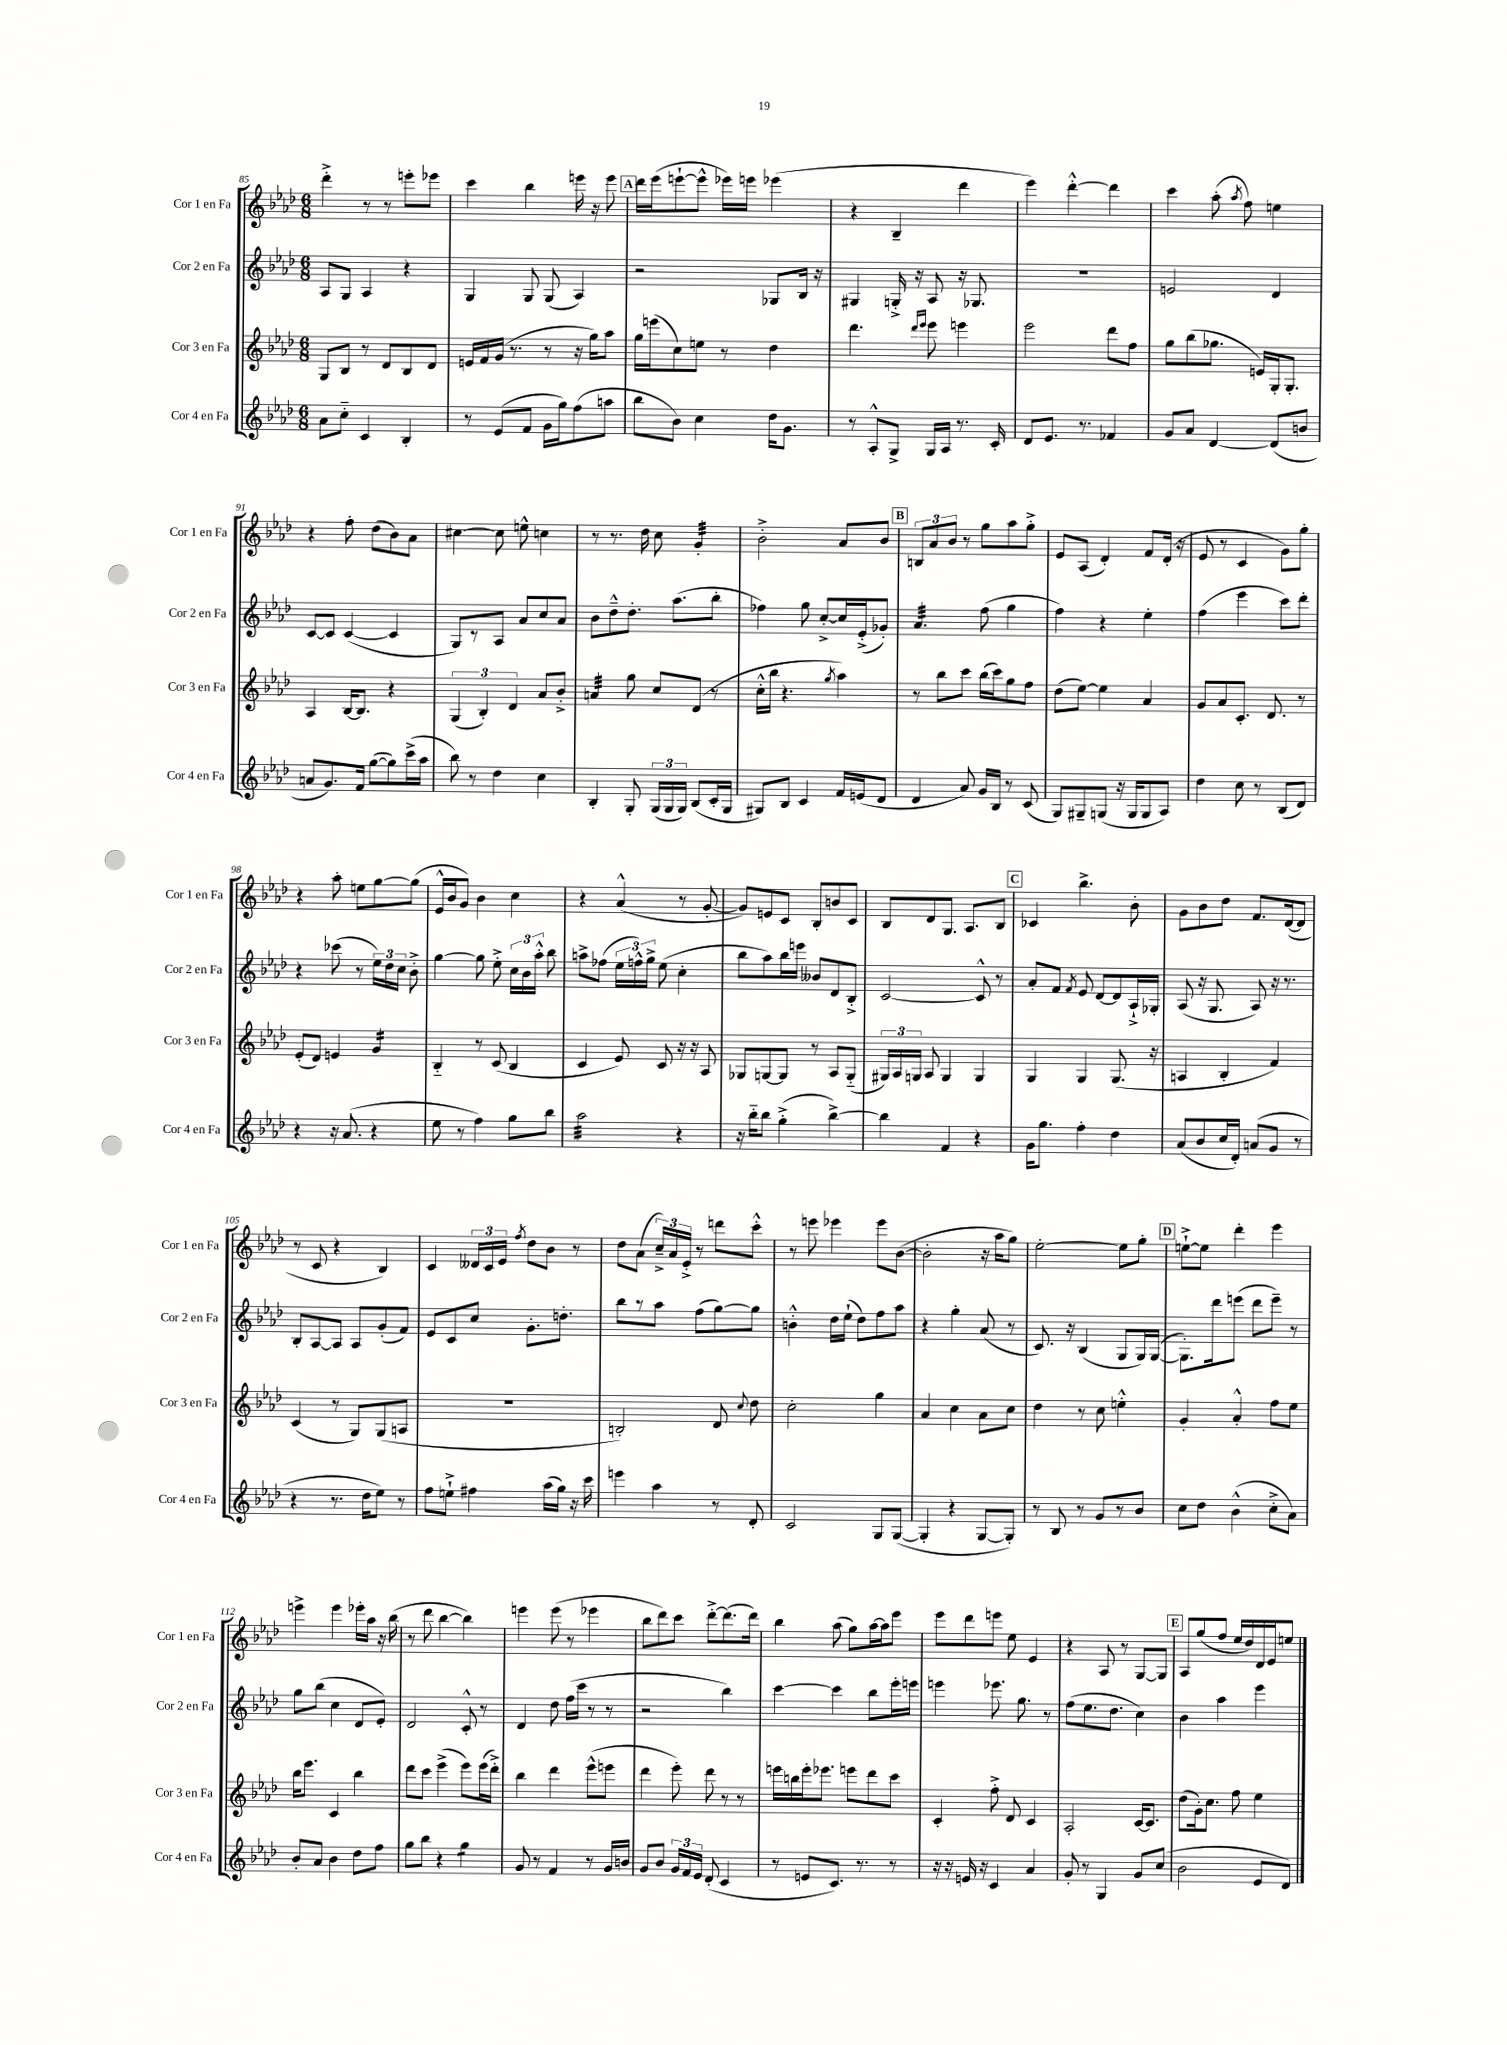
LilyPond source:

<<
\new StaffGroup <<
\new Staff = "s0" \with { instrumentName = "Cor 1 en Fa" shortInstrumentName = "Cor 1 en Fa" } {
    \clef treble \key aes \major \numericTimeSignature \time 6/8
    \autoBeamOff des'''4-.-> r8 r8 e'''8[-. ees'''8] |
    c'''4 bes''4 e'''16 r16 e'''8 |
    \mark \markup { \box "A" } des'''16[ ees'''16( e'''8~-! e'''8]-^ ees'''16[) e'''16] ees'''4( |
    r4 bes4-- des'''4 |
    ees'''4) des'''4~-.-^ des'''4 |
    c'''4 aes''8-.( \acciaccatura { aes''8 } f''8) e''4 |
    r4 f''8-. des''8[( bes'8) aes'8] |
    cis''4~ cis''8 e''8-^ c''4 |
    r8 r8. des''16 c''8 g'4:32-. |
    bes'2-.-> aes'8[ bes'8] |
    \mark \markup { \box "B" } \tuplet 3/2 { b8[ aes'8 bes'8] } r8 g''8[ aes''8 g''8]-.-> |
    ees'8[ aes8]( des'4-.) f'8[ des'16]-.( r16 |
    ees'8 r8 c'4 g'8[) g''8]-. |
    r4 aes''8-. e''8[ g''8~ g''8]( |
    ees'16[-^ bes'16 g'8]) bes'4 c''4 |
    r4 aes'4-^( r8 g'8~-. |
    g'8[) e'8 c'8] bes8[-. b'8 c'8] |
    bes8[ des'8 g8.] aes8.[ bes8] |
    \mark \markup { \box "C" } ces'4 bes''4.-> bes'8-. |
    g'8[ bes'8 des''8] f'8.[ des'16~( des'8] |
    r8 c'8 r4 bes4) |
    c'4 \tuplet 3/2 { deses'16[ c'16 ees'16] } \acciaccatura { f''8 } des''8[ bes'8] r8 |
    des''8[ aes'8]( \tuplet 3/2 { c''16[--->) aes'16 ees'16]-.-> } r8 d'''8[ c'''8]-.-^ |
    r8 e'''8 ees'''4 ees'''8[ bes'8]~( |
    bes'2-. r16 aes''16[ g''8]) |
    ees''2~-. ees''8[ g''8]-. |
    \mark \markup { \box "D" } e''8[~-!-> e''8] des'''4-. ees'''4 |
    e'''4-> e'''4 ees'''16[-. aes''16] r16 bes''16( |
    r8 des'''8 bes''4~ bes''4) |
    e'''4 e'''8( r8 ees'''4 |
    bes''8[ des'''8) c'''8] des'''8[~-.-> des'''8.( des'''16]) |
    bes''4 aes''8( g''8[) aes''16~ aes''16 ees'''8] |
    ees'''8[ des'''8 e'''8] ees''8 ees'4 |
    r4 aes8 r8 g8[~ g8] |
    \mark \markup { \box "E" } aes8[ g''8( f''8] ees''16[ des''16) des'16 ees'16 e''8] \bar "|." |
}
\new Staff = "s1" \with { instrumentName = "Cor 2 en Fa" shortInstrumentName = "Cor 2 en Fa" } {
    \clef treble \key aes \major \numericTimeSignature \time 6/8
    \autoBeamOff aes8[ g8] aes4 r4 |
    g4 g8 g8( aes4) |
    \mark \markup { \box "A" } r2 ges8[ bes16] r16 |
    gis4 g16-.-> r16 aes8 r16 ges8. |
    r2. |
    e'2 des'4 |
    c'8[~ c'8] c'4~( c'4 |
    g8[) r8 aes8] aes'8[ c''8 aes'8] |
    bes'8[ des''8---^ des''8.]-. aes''8.[( bes''8]-. |
    fes''4) g''8 c''8[~-.-> c''16 ees'16-.->( ges'8]-.) |
    \mark \markup { \box "B" } aes'4.:32 f''8( g''4 |
    f''4) r4 ees''4-. |
    f''4( ees'''4 c'''8[) des'''8]-. |
    r4 ces'''8( r8 \tuplet 3/2 { ees''16[) des''16 c''16] } bes'8-.-> |
    g''4~ g''8 ees''8-.-> \tuplet 3/2 { c''16[ bes'16 aes''16]-.-^ } bes''8 |
    a''8[-> fes''8]( \tuplet 3/2 { ees''16[ f''16-^) g''16]-> } ees''8( c''4-. |
    bes''8[ aes''8) bes''16 e'''16] beses'8[ des'8 bes8]-.-> |
    c'2~ c'8-^ r8 |
    \mark \markup { \box "C" } aes'8[-. f'8] \acciaccatura { f'8 } ees'8 des'8[~ des'8 aes16-!-> ges16]-. |
    aes8( r16 g8. aes8) r16 r8. |
    bes8[-. aes8~ aes8] aes8[ g'8-.( f'8]) |
    ees'8[ c'8 c''8] g'8.[-. d''8.]-. |
    bes''8[ r8 aes''8] f''8[( g''8~) g''8] |
    b'4-.-^ des''16[ ees''16]-!( des''8[) f''8 aes''8] |
    r4 g''4-. aes'8( r8 |
    c'8.) r16 bes4( g8[ g16) g16]~( |
    \mark \markup { \box "D" } g8.[-.) des'''16 e'''8]( des'''8[ e'''8]--) r8 |
    g''8[ bes''8]( c''4 des'8[ ees'8]-.) |
    des'2 c'8-.-^ r8 |
    des'4 des''8 f''16[( c'''16] r8 r8 |
    r2 bes''4) |
    c'''4~ c'''4 bes''8[ ees'''16-. e'''16] |
    e'''4 ees'''8. g''8. r8 |
    f''8[( ees''8. des''8.] c''4) |
    \mark \markup { \box "E" } bes'4 aes''4 ees'''4 \bar "|." |
}
\new Staff = "s2" \with { instrumentName = "Cor 3 en Fa" shortInstrumentName = "Cor 3 en Fa" } {
    \clef treble \key aes \major \numericTimeSignature \time 6/8
    \autoBeamOff g8[ bes8] r8 des'8[ bes8 des'8] |
    e'16[ f'16 g'16]( r8. r8 r16 g''16[) aes''8] |
    \mark \markup { \box "A" } g''16[ e'''16( c''8) e''8] r8 des''4 |
    des'''4. \grace { des'''16[ ees'''16] } ees'''8 e'''4 |
    ees'''2 des'''8[ f''8] |
    g''8[ bes''8( ges''8.] e'16[) g16-. g8.]-. |
    aes4 bes16[~ bes8.] r4 |
    \tuplet 3/2 { g4( bes4-.) des'4 } aes'8[ bes'8]-.-> |
    a'4:32 g''8 c''8[ des'8]( r8 |
    c''16[-.-^ bes''16] r4. \acciaccatura { g''8 } aes''4) |
    \mark \markup { \box "B" } r8 bes''8[ c'''8] bes''16[( c'''16) g''8 f''8] |
    des''8[( ees''8]~) ees''4 aes'4 |
    g'8[ aes'8 c'8.]-. des'8. r8 |
    ees'8[-.( des'8]) e'4 g'4:16 |
    bes4-_ r8 c'8( bes4 |
    c'4 ees'8) c'8 r16 r16 aes8 |
    ges8[ g8~ g8] r8 aes8[ g8]-_( |
    \tuplet 3/2 { gis16[) aes16 g16] } aes8 g4 g4 |
    \mark \markup { \box "C" } g4 g4 g8.( r16 |
    a4 bes4-. f'4) |
    c'4( r8 g8[) g8( a8] |
    R2. |
    b2-.) des'8 \appoggiatura { c''8 } des''8 |
    c''2-. g''4 |
    aes'4 c''4 aes'8[ c''8] |
    des''4 r8 c''8 e''4-.-^ |
    \mark \markup { \box "D" } g'4-. aes'4-.-^ f''8[ ees''8] |
    bes''16[ ees'''8.] c'4 bes''4 |
    des'''8[ c'''8] ees'''4->( ees'''8[) ees'''16( des'''16]-.->) |
    bes''4 des'''4 ees'''8[-^( e'''8] |
    des'''4 ees'''8-.) des'''8 r8 r8 |
    e'''16[ b''16 e'''16-. ees'''8.] e'''8[ des'''8 c'''8] |
    c'4-. f''8-.-> des'8 c'4 |
    aes2-. c'16[~ c'8.] |
    \mark \markup { \box "E" } des''8[( g'16-.) c''8.] f''8 ees''4 \bar "|." |
}
\new Staff = "s3" \with { instrumentName = "Cor 4 en Fa" shortInstrumentName = "Cor 4 en Fa" } {
    \clef treble \key aes \major \numericTimeSignature \time 6/8
    \autoBeamOff aes'8[ c''8]-_ c'4 bes4-. |
    r8 ees'8[( f'8] g'16[ g''16) f''8( a''8] |
    \mark \markup { \box "A" } bes''8[ bes'8]) c''4 des''16[ g'8.] |
    r8 aes8[-.-^ g8]-> g16[ aes16] r8. c'16-. |
    des'8[ ees'8.] r8. fes'4 |
    g'8[ aes'8] des'4~ des'8[( b'8] |
    a'8[ g'8.) f'16] g''8[~( g''8) c'''16->( aes''16] |
    bes''8) r8 des''4 c''4 |
    bes4-. g8-. \tuplet 3/2 { g16[( g16 g16]) } bes8[( c'16-. g16] |
    gis8[) bes8] c'4 f'16[ e'16( des'8] |
    \mark \markup { \box "B" } des'4 aes'8) g'16[ bes16] r8 c'8( |
    g8[) gis8-- g8]( r16 g16[ g8 aes8]) |
    des''4 c''8 r8 bes8[( des'8]) |
    r4 r16 aes'8.( r4 |
    ees''8 r8 f''4) g''8[ bes''8] |
    aes''2:32 r4 |
    r16 bes''16[-_ bes''8] g''4-.->( bes''4~->) |
    bes''4 f'4 r4 |
    \mark \markup { \box "C" } g'16[ g''8.] f''4-. des''4 |
    aes'8[( bes'8 c''16 des'16]-.) a'8[( g'8] r8 |
    r4 r8. des''16[ ees''8]) r8 |
    f''8[ e''8]-!-> fis''4 aes''16[( g''16]) r16 c'''16 |
    e'''4 aes''4 r8 des'8-. |
    c'2 g8[ g8]~( |
    g4-. r4 g8[~ g8]-.) |
    r8 bes8 r8 g'8[ r8 bes'8] |
    \mark \markup { \box "D" } c''8[ des''8] bes'4-^( c''8[-.-> aes'8]) |
    bes'8[-. aes'8] bes'4 des''8[ f''8] |
    g''8[ bes''8] r4 g''4:8 |
    g'8 r8 f'4 r8 g'16[ b'16] |
    g'8[ bes'8] \tuplet 3/2 { g'16[ f'16 ees'16] } des'8-.( c'4 |
    r8 e'8[ c'8.]) r8. r8 |
    r16 r16 e'16 r16 c'4 aes'4 |
    g'8-. r8 g4 g'8[ c''8]( |
    \mark \markup { \box "E" } bes'2 ees'8[ des'8]) \bar "|." |
}
>>
>>
\layout { \context { \Score currentBarNumber = #85 } }
